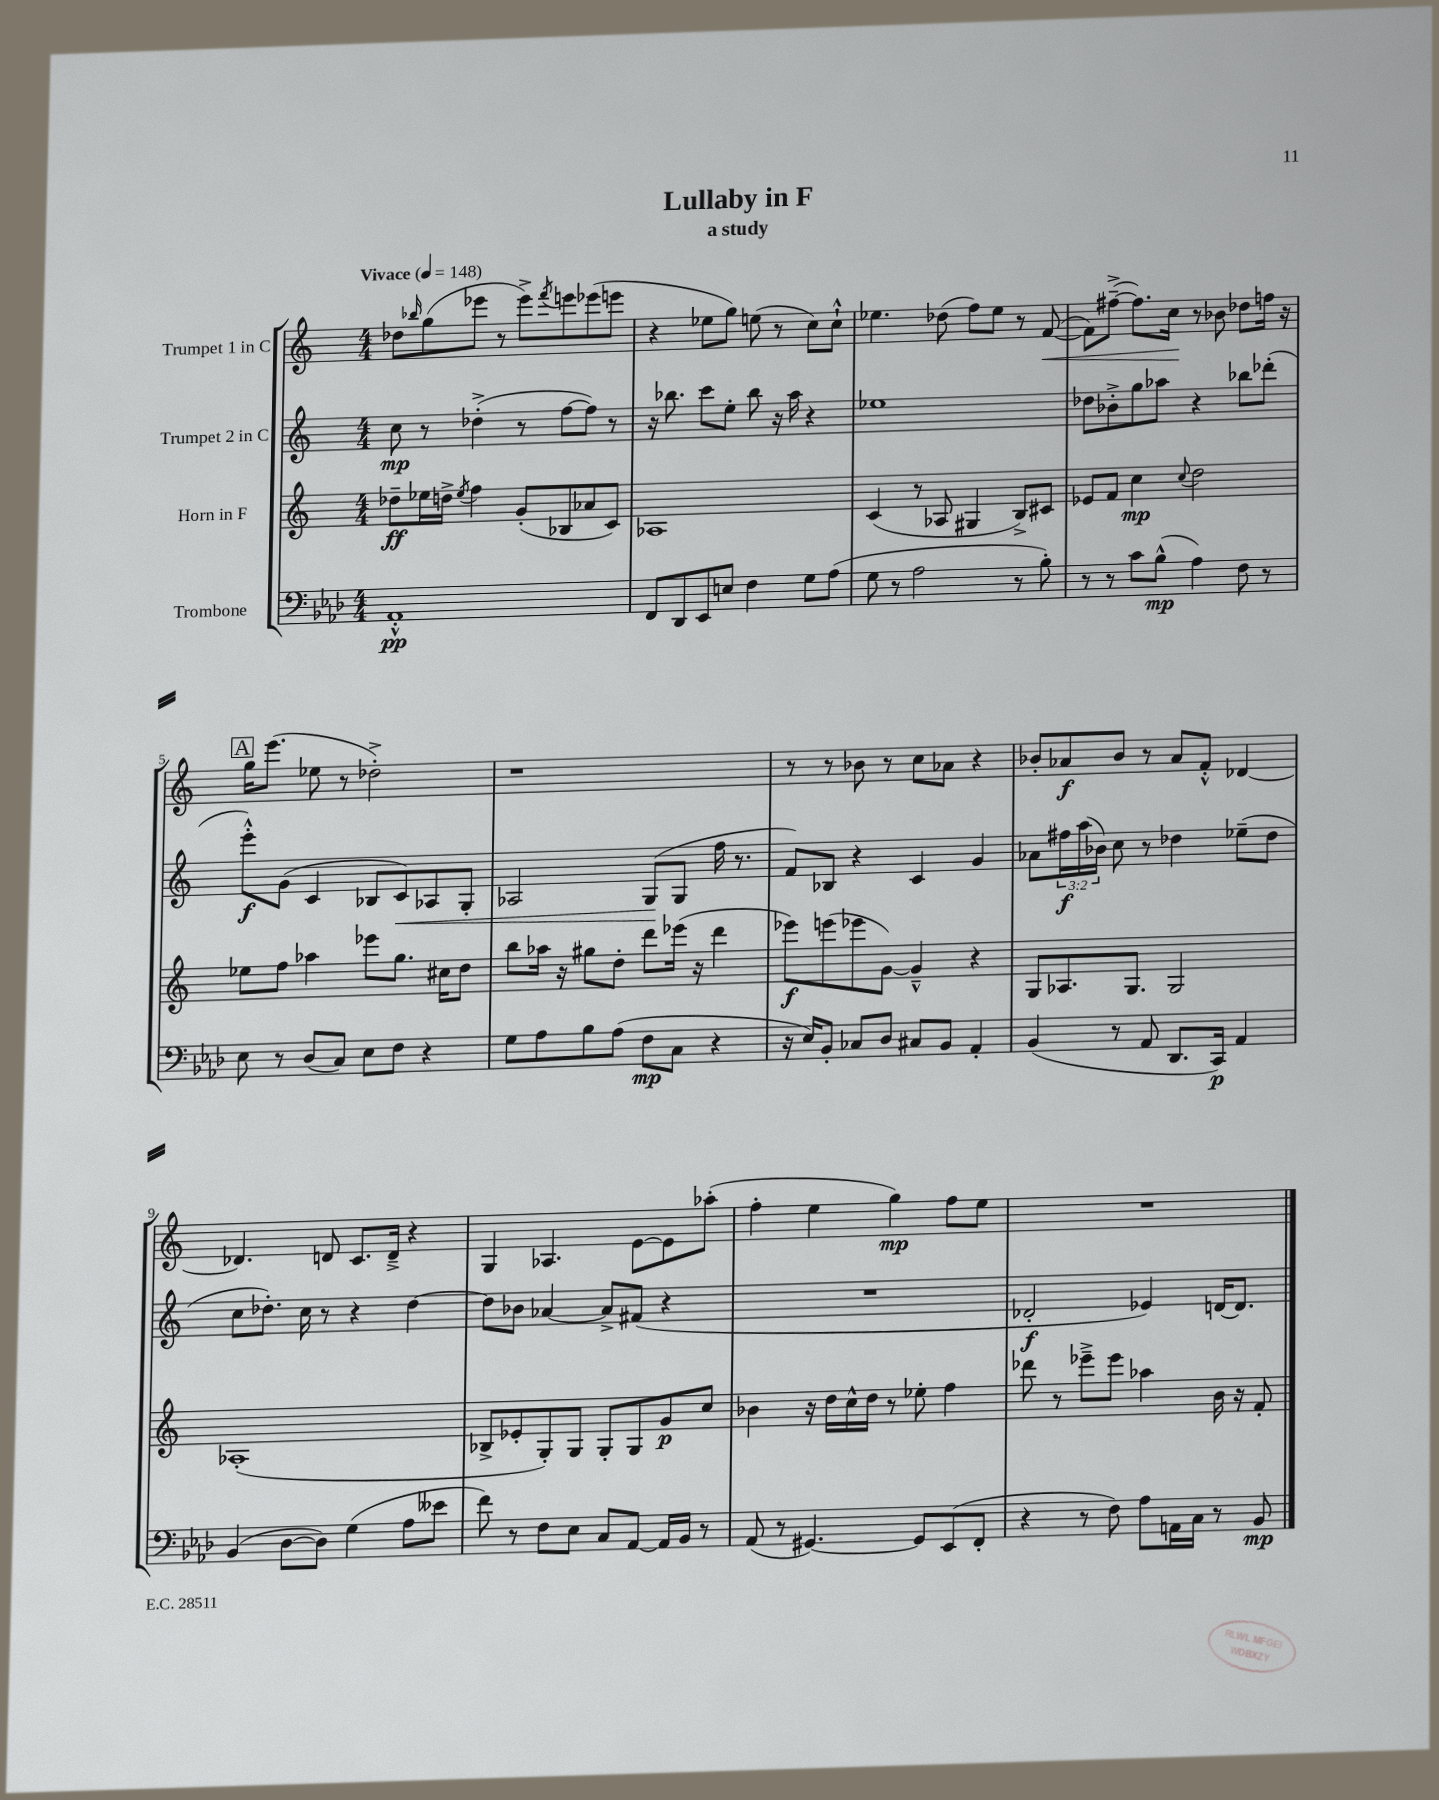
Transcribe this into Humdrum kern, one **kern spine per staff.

**kern	**dynam	**kern	**dynam	**kern	**dynam	**kern	**dynam
*part4	*part4	*part3	*part3	*part2	*part2	*part1	*part1
*staff4	*staff4	*staff3	*staff3	*staff2	*staff2	*staff1	*staff1
*I"Trombone	*	*I"Horn in F	*	*I"Trumpet 2 in C	*	*I"Trumpet 1 in C	*
*clefF4	*	*clefG2	*	*clefG2	*	*clefG2	*
*k[b-e-a-d-]	*	*k[]	*	*k[]	*	*k[]	*
*M4/4	*	*M4/4	*	*M4/4	*	*M4/4	*
*MM148	*	*MM148	*	*MM148	*	*MM148	*
=1	=1	=1	=1	=1	=1	=1	=1
!	!	!	!	!	!	!LO:TX:a:B:t=Vivace	!
1AA-'^^	pp	8dd-X~\L	ff	8cc\	mp	8dd-X\L	.
.	.	.	.	.	.	16qqbb-X/	.
.	.	16ee-X\L	.	8r	.	(8gg\	.
.	.	16ddn^\JJ	.	.	.	.	.
.	.	8qee-/	.	.	.	.	.
.	.	4ff\	.	(4dd-X'^\	.	8eee-X\J	.
.	.	.	.	.	.	8r	.
.	.	(8g'/L	.	8r	.	8eee-^\L)	.
.	.	.	.	.	.	8qfff/	.
.	.	8B-X/	.	[8ff\L	.	8eeen\	.
.	.	8a-X/	.	8ff\J])	.	(8eee-X\	.
.	.	8c/J)	.	8r	.	8eeen\J	.
=2	=2	=2	=2	=2	=2	=2	=2
8FF/L	.	1A-X	.	16r	.	4r	.
.	.	.	.	8.bb-X\	.	.	.
8DD-/	.	.	.	.	.	.	.
8EE-/	.	.	.	8ccc\L	.	8ee-X\L	.
8En/J	.	.	.	8ee'\J	.	8gg\J)	.
4F\	.	.	.	8bb-\	.	(8een\	.
.	.	.	.	16r	.	8r	.
.	.	.	.	16aa\	.	.	.
8G\L	.	.	.	4r	.	8cc\L)	.
(8A-\J	.	.	.	.	.	8cc`^^\J	.
=3	=3	=3	=3	=3	=3	=3	=3
8G\	.	(4c/	.	1ee-X	.	4.ee-X\	.
8r	.	.	.	.	.	.	.
2A-\	.	8r	.	.	.	.	.
.	.	8A-X/	.	.	.	(8dd-X\	.
.	.	4G#X/	.	.	.	8ff\L)	.
.	.	.	.	.	.	8ee-\J	.
8r	.	8B^/L)	.	.	.	8r	.
!	!	!	!	!	!	!	!LO:HP:b
8B-'\)	.	8c#X/J	.	.	.	([8f/	<
=4	=4	=4	=4	=4	=4	=4	=4
8r	.	8e-X/L	.	8dd-X\L	.	8f\L])	.
8r	.	8f/J	.	8b-X'^\	.	([8ff#X~^\J	.
8c\L	.	4cc\	mp	8gg\	.	8.ff#\L])	.
(8B-^^\J	mp	.	.	8aa-X\J	.	.	.
.	.	.	.	.	.	16cc\Jk	.
.	.	8qqcc/	.	.	.	.	.
4A-\)	.	2dd\	.	4r	.	8r	[
.	.	.	.	.	.	8b-X\	.
8F\	.	.	.	8bb-X\L	.	8dd-X\L	.
8r	.	.	.	(8ddd-X'\J	.	16ffn\Jk	.
.	.	.	.	.	.	16r	.
!!LO:LB:g=z
!!LO:REH:place=s1:t=A
=5	=5	=5	=5	=5	=5	=5	=5
8E-\	.	8ee-X\L	.	8eee'^^\L)	f	16gg\KL	.
.	.	.	.	.	.	(8.eee\J	.
8r	.	8ff\J	.	(8g\J	.	.	.
(8D-/L	.	4aa-X\	.	4c/	.	8ee-X\	.
8C/J)	.	.	.	.	.	8r	.
8E-\L	.	8eee-X\L	.	8B-X/L	.	2dd-X'^\)	.
!	!	!	!	!	!LO:HP:b	!	!
8F\J	.	8.gg\J	.	8c/)	<	.	.
4r	.	.	.	8A-X/	.	.	.
.	.	16cc#X\KL	.	.	.	.	.
.	.	8dd\J	.	8G'/J	.	.	.
=6	=6	=6	=6	=6	=6	=6	=6
8G\L	.	8bb\L	.	2A-X/	.	1r	.
8A-\	.	16aa-X\Jk	.	.	.	.	.
.	.	16r	.	.	.	.	.
8B-\	.	8gg#X\L	.	.	.	.	.
(8A-\J	.	8dd'\J	.	.	.	.	.
8F\L	mp	8ddd\L	.	(8G/L	.	.	.
8C\J	.	(16eee-X\Jk	.	8G/J	[	.	.
.	.	16r	.	.	.	.	.
4r	.	4ddd\	.	16ff\	.	.	.
.	.	.	.	8.r	.	.	.
=7	=7	=7	=7	=7	=7	=7	=7
16r	.	8eee-X\L)	f	8f/L)	.	8r	.
16E-/KL)	.	.	.	.	.	.	.
8BB-'/J	.	(8eeen\	.	8B-X/J	.	8r	.
8C-X/L	.	8eee-X\	.	4r	.	8b-X\	.
8D-/J	.	[8g\J)	.	.	.	8r	.
8C#X/L	.	4g~^^/]	.	4c/	.	8cc\L	.
8BB-/J	.	.	.	.	.	8a-X\J	.
4AA-'/	.	4r	.	4g/	.	4r	.
=8	=8	=8	=8	=8	=8	=8	=8
(4BB-/	.	8G/L	.	8a-X\L	.	8b-X'/L	.
.	.	8.A-X/	.	24ff#X\L	f	8a-X/	f
.	.	.	.	(24aa\	.	.	.
.	.	.	.	24b-X\JJ)	.	.	.
8r	.	.	.	8cc\	.	8b-/J	.
.	.	8.G/J	.	.	.	.	.
8AA-/	.	.	.	8r	.	8r	.
8.DD-/L	.	2G/	.	4dd-X\	.	8a-/L	.
.	.	.	.	.	.	8f'^^/J	.
16CC/Jk)	p	.	.	.	.	.	.
4AA-/	.	.	.	(8ee-X~\L	.	[4d-X/	.
.	.	.	.	8dd-\J	.	.	.
!!LO:LB:g=z
=9	=9	=9	=9	=9	=9	=9	=9
(4BB-/	.	(1A-X'	.	8cc\L	.	4.d-X/]	.
.	.	.	.	8.dd-X'\J)	.	.	.
[8D-\L	.	.	.	.	.	.	.
.	.	.	.	16cc\	.	.	.
8D-\J])	.	.	.	8r	.	8dn/	.
(4G\	.	.	.	4r	.	8.c/L	.
.	.	.	.	.	.	16d~^/Jk	.
8A-\L	.	.	.	[4dd-\	.	4r	.
8e--X\J	.	.	.	.	.	.	.
=10	=10	=10	=10	=10	=10	=10	=10
8f\)	.	8B-X^/L	.	8dd-\L]	.	4G/	.
8r	.	8e-X'/	.	8b-X\J	.	.	.
8F\L	.	8G'/)	.	[4a-X/	.	4.A-X/	.
8E-\J	.	8G/J	.	.	.	.	.
8C/L	.	8G'/L	.	8a-^/L]	.	.	.
[8AA-/J	.	8G/	.	(8f#X/J	.	[8e\L	.
16AA-/LL]	.	8g/	p	4r	.	8e\]	.
16BB-/JJ	.	.	.	.	.	.	.
8r	.	8cc/J	.	.	.	(8aa-X'\J	.
=11	=11	=11	=11	=11	=11	=11	=11
(8AA-/	.	4b-X\	.	1r	.	4ff'\	.
8r	.	.	.	.	.	.	.
[4.GG#X/)	.	16r	.	.	.	4ee\	.
.	.	16dd\LL	.	.	.	.	.
.	.	16cc^^\	.	.	.	.	.
.	.	16dd\JJ	.	.	.	.	.
.	.	8r	.	.	.	4gg\)	mp
8GG#/L]	.	8ee-X'\	.	.	.	.	.
(8EE-/	.	4ff\	.	.	.	8ff\L	.
8FF'/J	.	.	.	.	.	8ee\J	.
=12	=12	=12	=12	=12	=12	=12	=12
4r	.	8ddd-X\	.	2d-X'/	f	1r	.
.	.	8r	.	.	.	.	.
8r	.	8eee-X~^\L	.	.	.	.	.
8F\)	.	8eee-\J	.	.	.	.	.
8A-\L	.	4aa-X\	.	4e-X/)	.	.	.
16AAn\L	.	.	.	.	.	.	.
16C\JJ	.	.	.	.	.	.	.
8r	.	16b\	.	[16dn/KL	.	.	.
.	.	16r	.	8.d/J]	.	.	.
8BB-/	mp	8f'/	.	.	.	.	.
==	==	==	==	==	==	==	==
*-	*-	*-	*-	*-	*-	*-	*-
